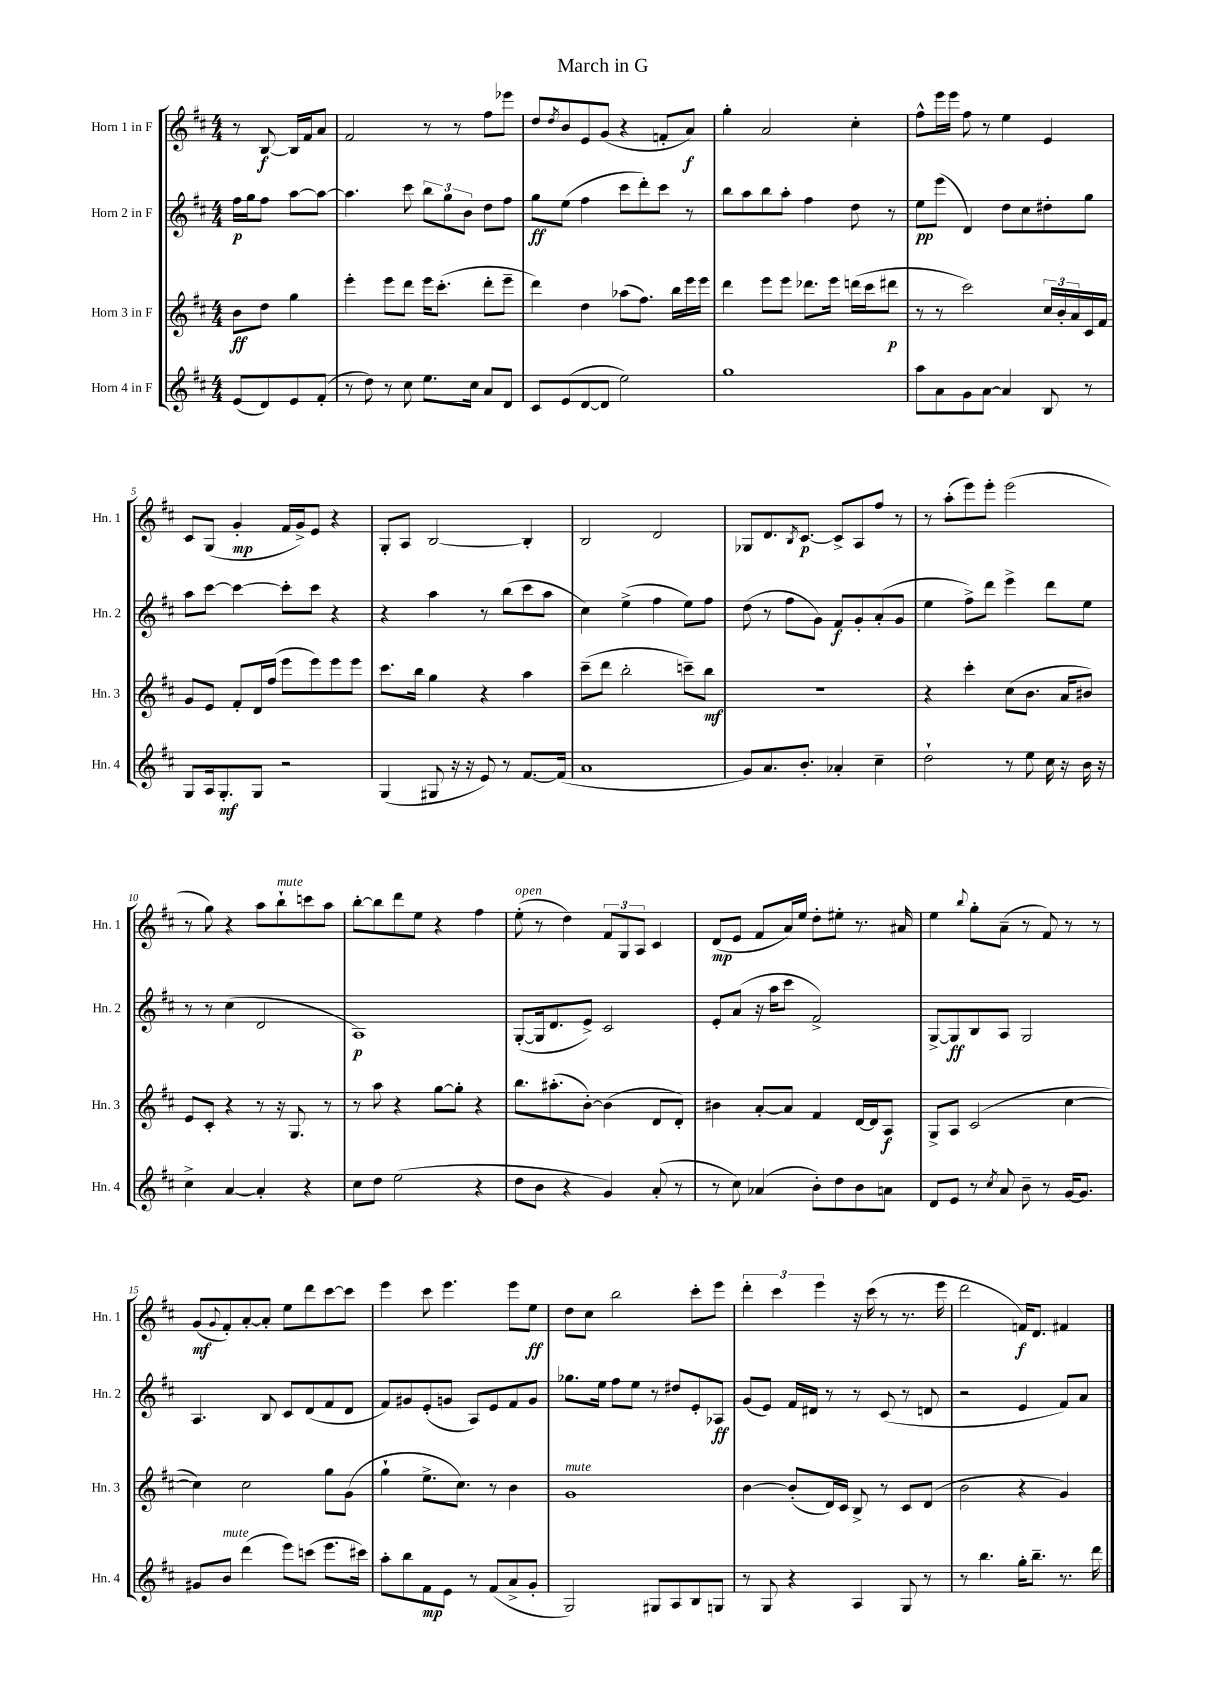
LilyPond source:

\header { title = "March in G" }
<<
\new StaffGroup <<
\new Staff = "s0" \with { instrumentName = "Horn 1 in F" shortInstrumentName = "Hn. 1" } {
    \clef treble \key d \major \numericTimeSignature \time 4/4 \partial 2
    r8 b8~\f b16 fis'16 a'8 |
    fis'2 r8 r8 fis''8 ees'''8 |
    d''8 \acciaccatura { d''8 } b'8 e'8 g'8( r4 f'8-. a'8\f) |
    g''4-. a'2 cis''4-. |
    fis''8-^ e'''16 e'''16 fis''8 r8 e''4 e'4 |
    cis'8 g8( g'4-.\mp fis'16 g'16->) e'8 r4 |
    g8-. a8 b2~ b4-. |
    b2 d'2 |
    ges8 d'8. \acciaccatura { b8 } cis'8.~\p cis'8-> a8 fis''8 r8 |
    r8 a''8-.( e'''8) e'''8-. e'''2( |
    r8 g''8) r4 a''8 b''8-!^\markup { \italic "mute" } c'''8 a''8 |
    b''8~-. b''8 d'''8 e''8 r4 fis''4 |
    e''8-.^\markup { \italic "open" }( r8 d''4) \tuplet 3/2 { fis'8 g8 a8 } cis'4 |
    d'8\mp( e'8 fis'8 a'16) e''16 d''8-. eis''8-. r8. ais'16 |
    e''4 \appoggiatura { b''8 } g''8-. a'8--( r8 fis'8) r8 r8 |
    g'8\mf( \appoggiatura { g'8 } fis'8-.) a'8~-. a'8-. e''8 d'''8 cis'''8~ cis'''8 |
    e'''4 cis'''8 e'''4. e'''8 e''8\ff |
    d''8 cis''8 b''2 cis'''8-. e'''8 |
    \tuplet 3/2 { d'''4-. cis'''4 e'''4 } r16 cis'''16( r8 r8. e'''16 |
    d'''2 f'16\f) d'8. fis'4 \bar "|." |
}
\new Staff = "s1" \with { instrumentName = "Horn 2 in F" shortInstrumentName = "Hn. 2" } {
    \clef treble \key d \major \numericTimeSignature \time 4/4 \partial 2
    fis''16\p g''16 fis''8 a''8~ a''8~ |
    a''4. cis'''8 \tuplet 3/2 { b''8 g''8 b'8 } d''8 fis''8 |
    g''8\ff e''8( fis''4 cis'''8 d'''8-.) cis'''8 r8 |
    b''8 a''8 b''8 a''8-. fis''4 d''8 r8 |
    e''8\pp e'''8( d'4) d''8 cis''8 dis''8-. g''8 |
    a''8 cis'''8~ cis'''4~ cis'''8-. cis'''8 r4 |
    r4 a''4 r8 b''8( cis'''8 a''8 |
    cis''4) e''4->( fis''4 e''8) fis''8 |
    d''8( r8 fis''8 g'8) fis'8\f g'8-. a'8-.( g'8 |
    e''4 fis''8->) d'''8 e'''4-> d'''8 e''8 |
    r8 r8 cis''4( d'2 |
    a1\p) |
    g8~-.( g16 d'8. e'8->) cis'2 |
    e'8-. a'8( r16 a''16 cis'''8 fis'2->) |
    g8~-> g8\ff b8 a8 g2 |
    a4. b8 cis'8 d'8( fis'8 d'8 |
    fis'8) gis'8 e'8-.( g'8 a8) e'8 fis'8 g'8 |
    ges''8. e''16 fis''8 e''8 r8 dis''8 e'8-. aes8\ff |
    g'8( e'8) fis'16 dis'16 r8 r8 cis'8( r8 d'8 |
    r2 e'4 fis'8) a'8 \bar "|." |
}
\new Staff = "s2" \with { instrumentName = "Horn 3 in F" shortInstrumentName = "Hn. 3" } {
    \clef treble \key d \major \numericTimeSignature \time 4/4 \partial 2
    b'8\ff d''8 g''4 |
    e'''4-. e'''8 d'''8 e'''16 cis'''8.-.( d'''8-. e'''8-- |
    d'''4) d''4 aes''8( fis''8.) b''16 e'''16 e'''16 |
    d'''4 e'''8 e'''8 des'''8. e'''16 d'''16( cis'''16 dis'''8\p |
    r8 r8 cis'''2) \tuplet 3/2 { cis''16 b'16-. a'16 } cis'16 fis'16 |
    g'8 e'8 fis'8-. d'16 fis''16( e'''8 e'''8) e'''8 e'''8 |
    cis'''8. b''16 g''4 r4 a''4 |
    cis'''8--( d'''8 b''2-. c'''8--) b''8\mf |
    R1 |
    r4 cis'''4-. cis''8( b'8. a'16 bis'8) |
    e'8 cis'8-. r4 r8 r16 g8. r8 |
    r8 a''8 r4 g''8~ g''8-. r4 |
    b''8. ais''8.-.( b'8~-.) b'4( d'8 d'8-.) |
    bis'4 a'8~-. a'8 fis'4 d'16~ d'16 a8\f |
    g8-> a8 cis'2( cis''4~ |
    cis''4) cis''2 g''8 g'8( |
    g''4-! e''8.-> cis''8.) r8 b'4 |
    g'1^\markup { \italic "mute" } |
    b'4~ b'8-.( d'16) cis'16 b8-> r8 cis'8 d'8( |
    b'2 r4 g'4) \bar "|." |
}
\new Staff = "s3" \with { instrumentName = "Horn 4 in F" shortInstrumentName = "Hn. 4" } {
    \clef treble \key d \major \numericTimeSignature \time 4/4 \partial 2
    e'8( d'8) e'8 fis'8-.( |
    r8 d''8) r8 cis''8 e''8. cis''16 a'8 d'8 |
    cis'8 e'8( d'8~ d'8 e''2) |
    g''1 |
    a''8 a'8 g'8 a'8~ a'4 b8 r8 |
    g8 a16 g8.-.\mf g8 r2 |
    g4( gis8 r16 r16 e'8) r8 fis'8.~ fis'16( |
    a'1 |
    g'8) a'8. b'8.-. aes'4-. cis''4-- |
    d''2-! r8 e''8 cis''16 r16 b'16 r16 |
    cis''4-> a'4~ a'4-. r4 |
    cis''8 d''8 e''2( r4 |
    d''8 b'8 r4 g'4) a'8-.( r8 |
    r8 cis''8) aes'4( b'8-.) d''8 b'8 a'8 |
    d'8 e'8 r8 \acciaccatura { cis''8 } a'8 b'8-- r8 g'16~ g'8. |
    gis'8 b'8^\markup { \italic "mute" } d'''4( e'''8) c'''8( e'''8. cis'''16) |
    a''8-. b''8 fis'8\mp e'8 r8 fis'8( a'8-> g'8-. |
    g2) gis8 a8 b8 g8 |
    r8 g8 r4 a4 g8 r8 |
    r8 b''4. g''16-. b''8.-- r8. d'''16 \bar "|." |
}
>>
>>
